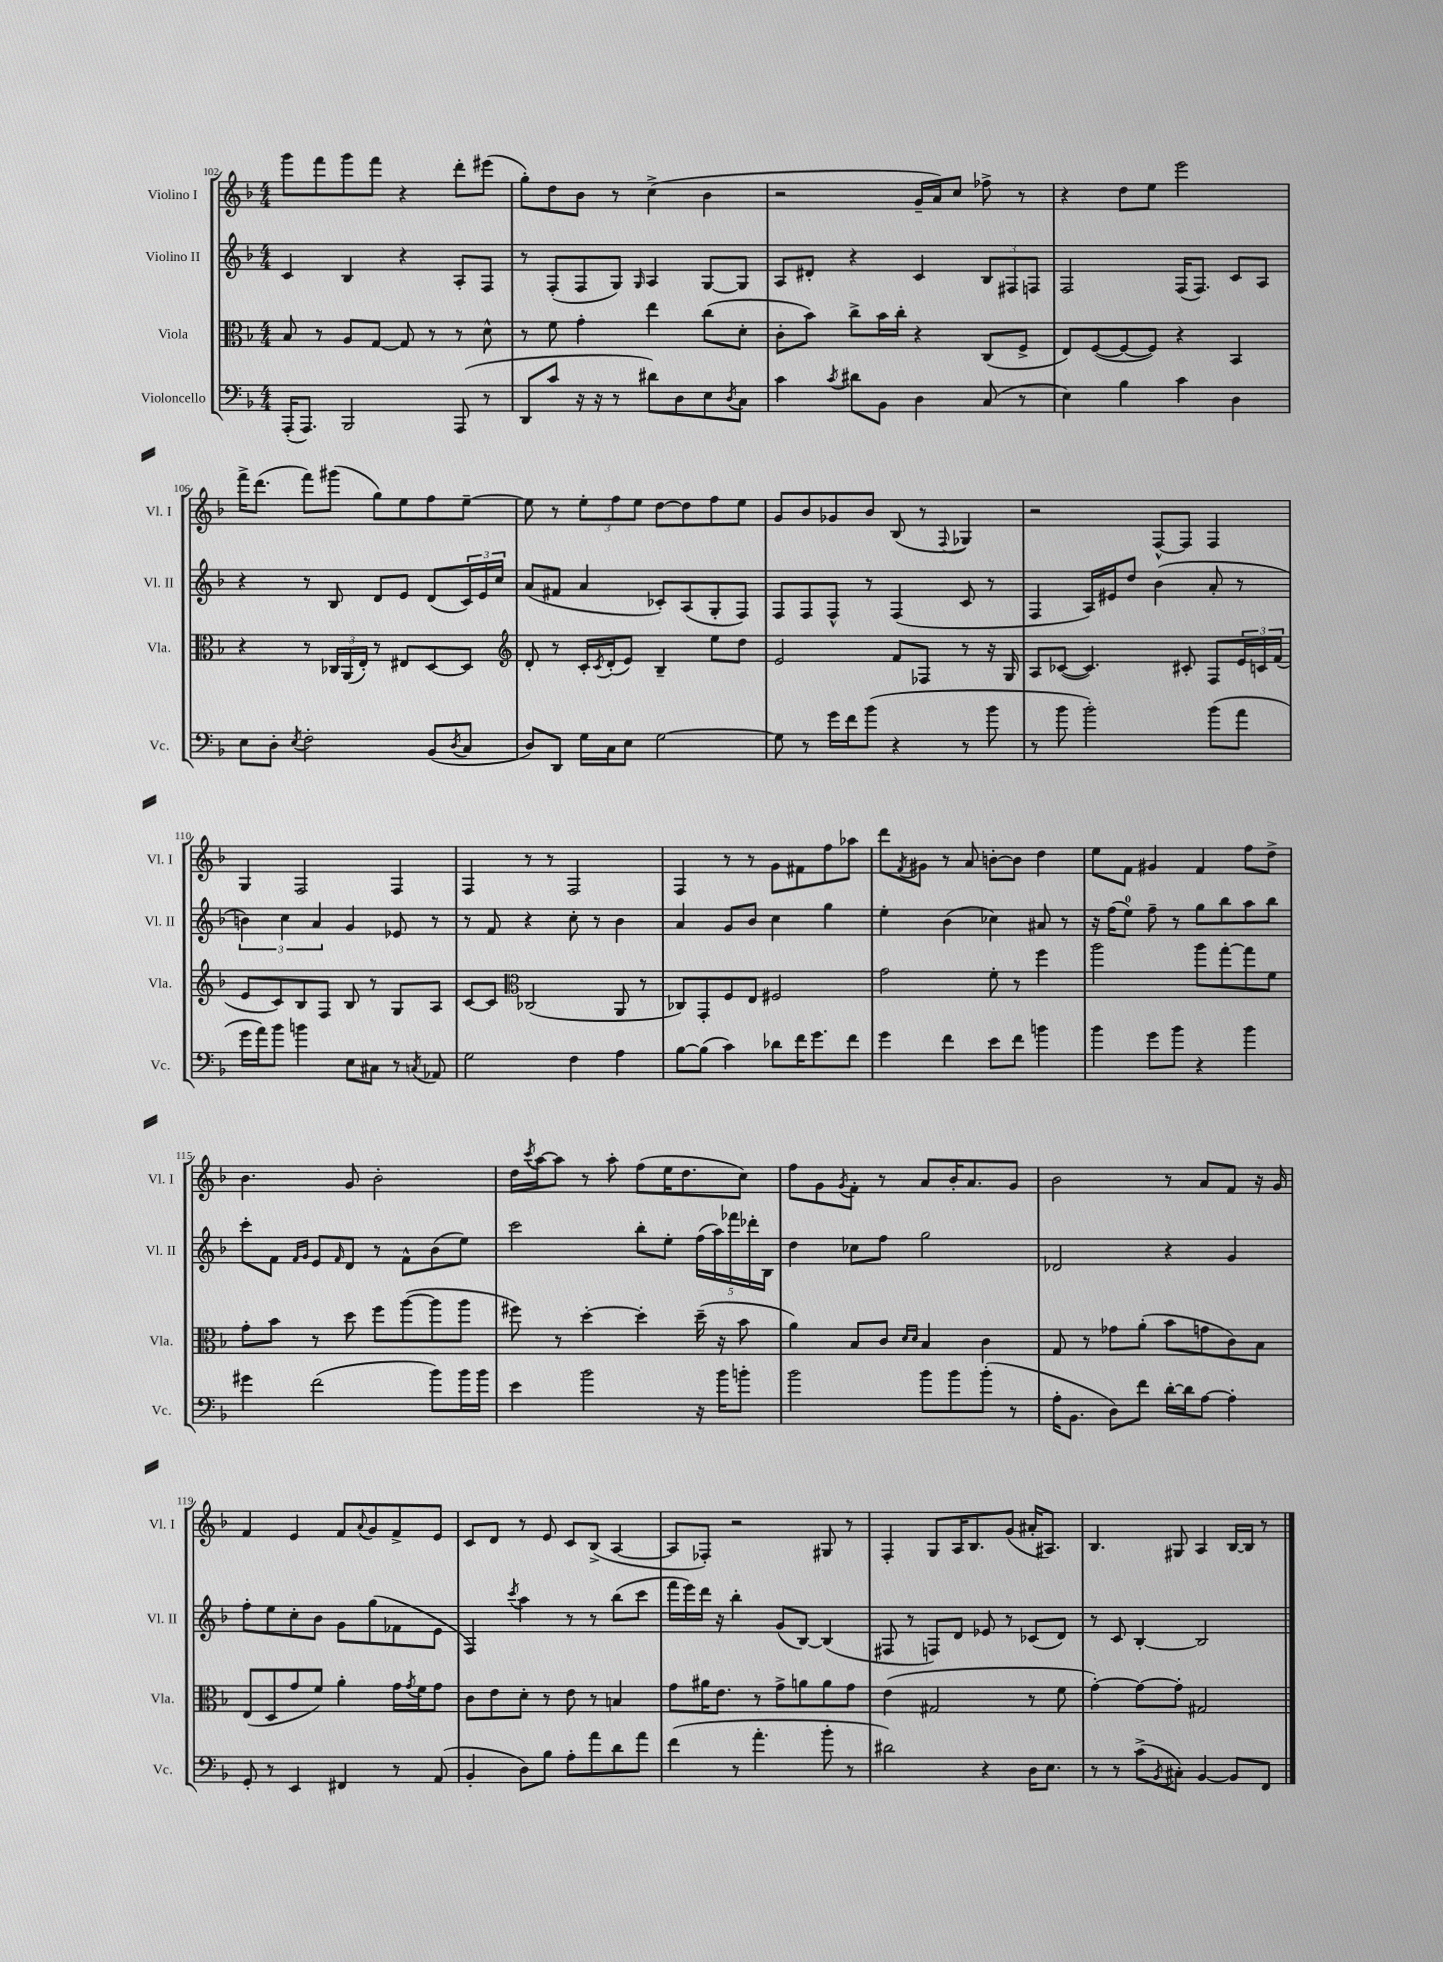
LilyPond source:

<<
\new StaffGroup <<
\new Staff = "s0" \with { instrumentName = "Violino I" shortInstrumentName = "Vl. I" } {
    \clef treble \key f \major \numericTimeSignature \time 4/4
    g'''8 f'''8 g'''8 f'''8 r4 d'''8-. eis'''8( |
    g''8-.) d''8 bes'8 r8 c''4->( bes'4 |
    r2 g'16-- a'16) c''8 fes''8-> r8 |
    r4 d''8 e''8 e'''2 |
    f'''16-> d'''8.( f'''8) gis'''8( g''8) e''8 f''8 e''8~-- |
    e''8 r8 \tuplet 3/2 { e''8-. f''8 e''8 } d''8~ d''8 f''8 e''8 |
    g'8 bes'8 ges'8 bes'8 bes8( r8 \appoggiatura { f8 } ges4) |
    r2 f8~-^ f8 f4 |
    g4 f2 f4 |
    f4 r8 r8 f2 |
    f4 r8 r8 g'8 fis'8 f''8 aes''8 |
    d'''8 \acciaccatura { f'8 } gis'8 r8 a'8 b'8~-. b'8 d''4 |
    e''8 f'8 gis'4 f'4 f''8 d''8-> |
    bes'4. g'8 bes'2-. |
    d''16 \acciaccatura { c'''8 } a''16~ a''8 r8 a''8-. f''8( e''16 d''8. c''8) |
    f''8 g'8 \acciaccatura { g'8 } f'8-. r8 a'8 bes'16-. a'8. g'8 |
    bes'2 r8 a'8 f'8 r16 g'16 |
    f'4 e'4 f'8 \appoggiatura { a'8 } g'8 f'8-> e'8 |
    c'8 d'8 r8 e'8 c'8 bes8->( a4~ |
    a8 fes8-.) r2 gis8 r8 |
    f4-. g8 a16 bes8. g'8( ais'16-. ais8.) |
    bes4. gis8 a4 bes16~ bes16 r8 \bar "|." |
}
\new Staff = "s1" \with { instrumentName = "Violino II" shortInstrumentName = "Vl. II" } {
    \clef treble \key f \major \numericTimeSignature \time 4/4
    c'4 bes4 r4 a8-. f8 |
    r8 f8-.( f8 g8) \grace { g16 } a4 g8~ g8 |
    a8 dis'8-. r4 c'4 \tuplet 3/2 { bes8 fis8 f8 } |
    f2 f16( f8.) c'8 a8 |
    r4 r8 bes8 d'8 e'8 d'8( \tuplet 3/2 { c'16) e'16 c''16 } |
    a'8( fis'8 a'4 ces'8-.) a8( g8-. f8) |
    f8 f8 f8-^ r8 f4( c'8 r8 |
    f4 a16) eis'16 d''8 bes'4( a'8-. r8 |
    \tuplet 3/2 { b'4) c''4 a'4 } g'4 ees'8 r8 |
    r8 f'8 r4 c''8-. r8 bes'4 |
    a'4 g'8 bes'8 c''4 g''4 |
    e''4-. bes'4( ces''4) ais'8 r8 |
    r16 f''16( e''8-0) f''8-- r8 g''8 bes''8 a''8 bes''8 |
    c'''8-. f'8 \grace { f'16 g'16 } e'8 \grace { f'16 } d'8 r8 f'8-^ bes'8( e''8) |
    c'''2 bes''8-. e''8-. \tuplet 5/4 { f''16( a''16) fes'''16 des'''16-. bes16 } |
    d''4 ces''8 f''8 g''2 |
    des'2 r4 g'4 |
    f''8-. e''8 c''8-. bes'8 g'8 g''8( fes'8 e'8 |
    f4) \acciaccatura { c'''8 } a''4 r8 r8 bes''8( c'''8 |
    f'''16 e'''16) d'''16 r16 bes''4-. g'8( bes8~) bes4( |
    fis8 r8 f8) d'8 ees'8 r8 ces'8( d'8) |
    r8 c'8 bes4~-. bes2 \bar "|." |
}
\new Staff = "s2" \with { instrumentName = "Viola" shortInstrumentName = "Vla." } {
    \clef alto \key f \major \numericTimeSignature \time 4/4
    bes8 r8 a8 g8~ g8 r8 r8 d'8-^ |
    r8 f'8 g'4-. e''4 c''8( d'8-. |
    c'8-. bes'8) c''8-> bes'16 c''16-. r4 c8( f8-> |
    e8) f8~( f8~ f8) r4 bes,4 |
    r4 r8 \tuplet 3/2 { ces16 a,16( e16-.) } r8 eis8 d8~ d8 |
    \clef treble d'8-. r8 c'16-. \acciaccatura { c'8 } d'16-.( e'8) bes4-- e''8 d''8 |
    e'2 f'8 fes8 r8 r16 g16 |
    a8 ces'8~( ces'4.) cis'8-. f8 \tuplet 3/2 { e'16 c'16 f'16( } |
    e'8 c'8) bes8 f8 bes8 r8 g8 a8 |
    c'8~ c'8 \clef alto ces2( a,8 r8 |
    ces8) g,8-. f8 e8 fis2 |
    g'2 f'8-. r8 f''4 |
    a''2 a''8 g''8~-. g''8 f'8 |
    g'8-. bes'8 r8 d''8 f''8 a''8~( a''8 a''8 |
    fis''8) r8 d''4~-. d''4-. d''16--( r16 bes'8 |
    a'4) bes8 c'8 \grace { d'16 d'16 } bes4 c'4 |
    g8 r8 ges'8 a'8-.( bes'8 g'8 c'8) bes8 |
    e8( d8 g'8 f'8) a'4-. g'16 \acciaccatura { g'8 } f'16 g'8 |
    c'8 e'8 d'8-. r8 e'8 r8 b4 |
    g'8 ais'16 e'8. r8 g'8-> a'8 a'8 g'8 |
    e'4( gis2 r8 f'8 |
    g'4~-.) g'8~ g'8-. gis2 \bar "|." |
}
\new Staff = "s3" \with { instrumentName = "Violoncello" shortInstrumentName = "Vc." } {
    \clef bass \key f \major \numericTimeSignature \time 4/4
    a,,16-.( a,,8.) bes,,2 a,,8( r8 |
    d,8 c'8 r16 r16 r8 dis'8) d8 e8 \acciaccatura { d8 } c8 |
    c'4 \acciaccatura { c'8 } dis'8 bes,8 d4 c8( r8 |
    e4) bes4 c'4 d4 |
    e8 d8-. \acciaccatura { e8 } f2-. bes,8( \acciaccatura { d8 } c8 |
    d8) d,8 g16 c16 e8 g2~ |
    g8 r8 g'16 f'16 bes'8( r4 r8 bes'8 |
    r8 bes'8 bes'2-.) bes'8( a'8 |
    g'16 a'16) bes'8 b'4 e8 cis8 r8 \acciaccatura { c8 } aes,8 |
    g2 f4 a4 |
    bes8~ bes8( c'4) des'8 f'16 g'8. f'8 |
    g'4 f'4 e'8 f'8 b'4 |
    bes'4 g'8 bes'8 r4 bes'4 |
    gis'4 f'2( bes'8) bes'16 bes'16 |
    e'4 bes'2 r16 bes'16 b'8-. |
    bes'2 bes'8 bes'8 bes'8-.( r8 |
    a16-. bes,8. d8) f'8 d'16~-. d'16 a8~ a4-. |
    g,8-. r8 e,4 fis,4 r8 a,8( |
    bes,4-. d8) bes8 a8-. a'8 d'8 a'8 |
    f'4( r8 a'4.-. bes'8-. r8 |
    dis'2) r4 d16 e8. |
    r8 r8 c'8->( \acciaccatura { bes,8 } cis8-.) bes,4~ bes,8 f,8 \bar "|." |
}
>>
>>
\layout { \context { \Score currentBarNumber = #102 } }
